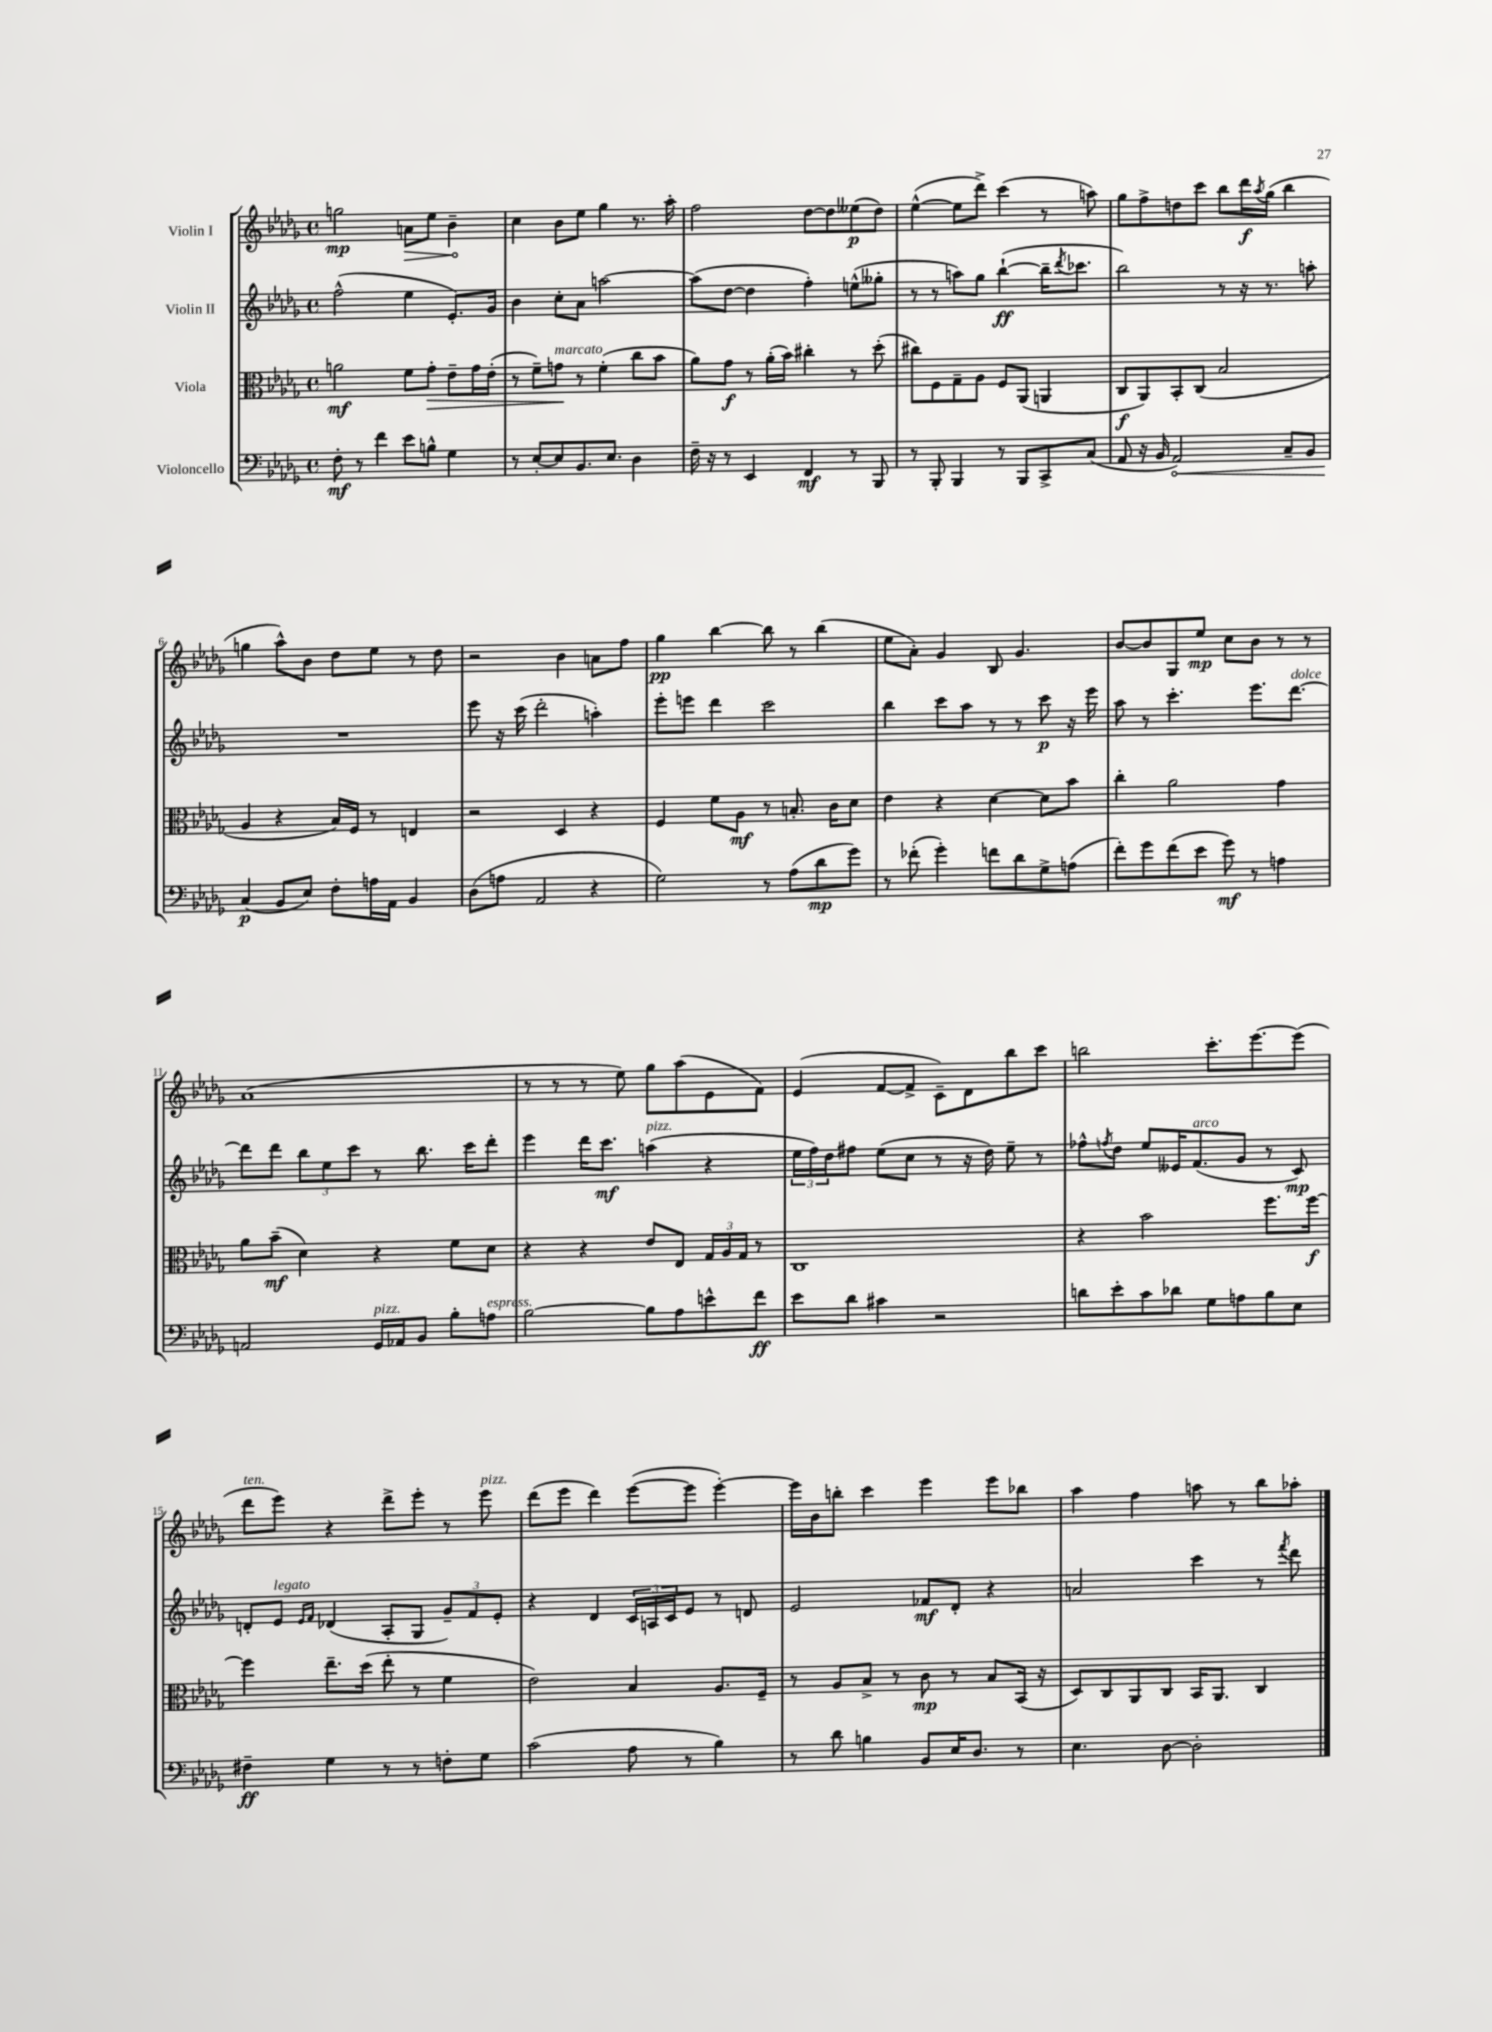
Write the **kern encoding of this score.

**kern	**kern	**kern	**kern
*staff4	*staff3	*staff2	*staff1
*clefF4	*clefC3	*clefG2	*clefG2
*k[b-e-a-d-g-]	*k[b-e-a-d-g-]	*k[b-e-a-d-g-]	*k[b-e-a-d-g-]
*M4/4	*M4/4	*M4/4	*M4/4
*met(c)	*met(c)	*met(c)	*met(c)
8F'	2a	(2ff^^	2gg
8r	.	.	.
4f	.	.	.
8e-	8f	4ee-	8a
8B^^	8g-'	.	8ee-
4G-	8e-~	8.e-')	4b-~
.	16g-	.	.
.	(16e-'	16g-	.
=	=	=	=
8r	8r	4b-	4cc
[8E-'	8f~)	.	.
8E-]	8g	8cc'	8b-
8.BB-	8r	8a-	8ee-
.	(4f'	[2aa	4gg-
8.E-	.	.	.
4D-	8cc	.	8.r
.	8b-	.	.
.	.	.	16aa-'
=	=	=	=
16F~	8a-)	(8aa]	2ff
16r	.	.	.
8r	8g-	[8dd-	.
4EE-	8r	4dd-]	.
.	(16a-'	.	.
.	16b-)	.	.
4FF	4cc#'	4ff')	[8dd-
.	.	.	8dd-]
8r	8r	(8ee^^	(8ee--
8BBB-	(8dd-'	8gg--'	8dd-)
=	=	=	=
8r	8cc#)	8r	([4ee-^^
8BBB-'	8F	8r	.
4BBB-	8G-~	8aa)	8ee-]
.	8A-	8gg-	8ddd-^)
8r	8F	([4bb-`	(4ccc
8BBB-	(8AA-	.	.
8CC^	4AA	16bb-~]	8r
.	.	8qddd-	.
.	.	8.ccc-	.
(8C	.	.	8aa)
=	=	=	=
8AA-	8C	2bb-)	8gg-
16r	8AA-)	.	8ff^
16BB-	.	.	.
2AA-)	8BB-'	.	8dd
.	(8C	.	8ccc
.	2B-	8r	8bb-
.	.	16r	16ddd-
.	.	.	8qaa-
.	.	8.r	(16gg-
8C~	.	.	4bb-
8BB-	.	8aa'	.
=	=	=	=
(4C	4A-	1r	4gg
8BB-	4r	.	8aa-^^)
8E-)	.	.	8b-
8F'	16B-)	.	8dd-
.	16F	.	.
16A	8r	.	8ee-
16AA-	.	.	.
4BB-	4E	.	8r
.	.	.	8dd-
=	=	=	=
(8D-	2r	8eee-	2r
8A	.	16r	.
.	.	(16ccc	.
2AA-	.	2ddd-'	.
.	4D-	.	4b-
4r	4r	4aa')	8a
.	.	.	8ff
=	=	=	=
2G-)	4F	8eee-'	4gg-
.	.	8eee	.
.	8f	4ddd-	[4bb-
.	8A-	.	.
8r	8r	2ccc	8bb-]
(8A-	8.B'	.	8r
8d-	.	.	(4bb-
.	16c	.	.
8g-)	8d-	.	.
=	=	=	=
8r	4e-	4bb-	8ee-
(8f-'	.	.	8a-')
4g-')	4r	8ccc	4g-
.	.	8aa-	.
8f	[4d-	8r	8B-
8d-	.	8r	4.g-
8G-^	8d-]	8ccc	.
(8A	8b-	16r	.
.	.	16eee-	.
=	=	=	=
8f')	4cc'	8aa-	[8b-
8g-	.	8r	8b-]
(8f	2a-	4.ccc'	8G-
8e-	.	.	8ee-
8g-)	.	.	8cc
8r	.	8.eee-	8b-
4A	4g-	.	8r
.	.	[8.ddd-	.
.	.	.	8r
=	=	=	=
2AA	8a-	8ddd-]	(1a-
.	(8b-~	8ddd-	.
.	4d-)	12bb-	.
.	.	12ee-	.
.	.	12ccc	.
16GG-	4r	8r	.
16AA-	.	.	.
8BB-	.	8.bb-	.
8B-'	8f	.	.
.	.	16ccc	.
8A	8d-	8ddd-'	.
=	=	=	=
[2B-	4r	4eee-	8r
.	.	.	8r
.	4r	16ddd-	8r
.	.	8.ccc	.
.	.	.	8ee-)
8B-]	8e-	(4aa	8gg-
8A-	8E-	.	(8aa-
8e^^	24G-	4r	8e-
.	24A-	.	.
.	24G-	.	.
8f	8r	.	8f)
=	=	=	=
8e-	1C	24ee-	(4e-
.	.	24ff)	.
.	.	24dd-	.
8d-	.	8ff#	.
4c#	.	(8ee-	[8f
.	.	8cc	8f^]
2r	.	8r	8c~)
.	.	16r	8d-
.	.	16dd-)	.
.	.	8ee-~	8bb-
.	.	8r	8ccc
=	=	=	=
8d	4r	8ff-^^	2bb
.	.	8qff	.
8e-'	.	8dd-	.
8c	2b-	8ee-	.
8d-	.	16e--	.
.	.	(8.f	.
8G-	.	.	8.ccc'
8A	.	8g-	.
.	.	.	[8.eee-
8B-	8.ff	8r	.
8E-	.	8c)	(8eee-]
.	[16ff	.	.
=	=	=	=
4F#~	4ff]	8d'	8ddd-
.	.	8e-	8eee-)
.	.	16qqe-	.
.	.	16qqf	.
4G-	8.ee-~	(4d-	4r
.	(16dd-	.	.
8r	8ee-'	8A-'	8ddd-^
8r	8r	8G-	8eee-'
8F'	4f	12g-~)	8r
.	.	12f	.
8G-	.	.	8eee-
.	.	12e-'	.
=	=	=	=
(2c	2e-)	4r	(8ddd-
.	.	.	8eee-
.	.	4d-	4ddd-)
8A-	4B-	24c	([8eee-
.	.	24A	.
.	.	24c	.
8r	.	8e-	8eee-]
4B-)	8.A-	8r	[4eee-')
.	.	8d	.
.	16F~	.	.
=	=	=	=
8r	8r	2e-	16eee-]
.	.	.	16b-
8d-	8A-	.	8bb'
4B	8B-^	.	4ccc
.	8r	.	.
8BB-	8c	8f-	4eee-
16E-	8r	8d-'	.
8.D-	.	.	.
.	8B-	4r	8eee-
8r	(16BB-	.	8bb-
.	16r	.	.
=	=	=	=
4.E-	8D-)	2a	4aa-
.	8C	.	.
.	8AA-	.	4ff
[8D-	8C	.	.
2D-']	16BB-	4ccc	8aa
.	8.AA-	.	.
.	.	.	8r
.	4C	8r	8bb-
.	.	8qfff	.
.	.	8ddd-	8aa-'
==	==	==	==
*-	*-	*-	*-
